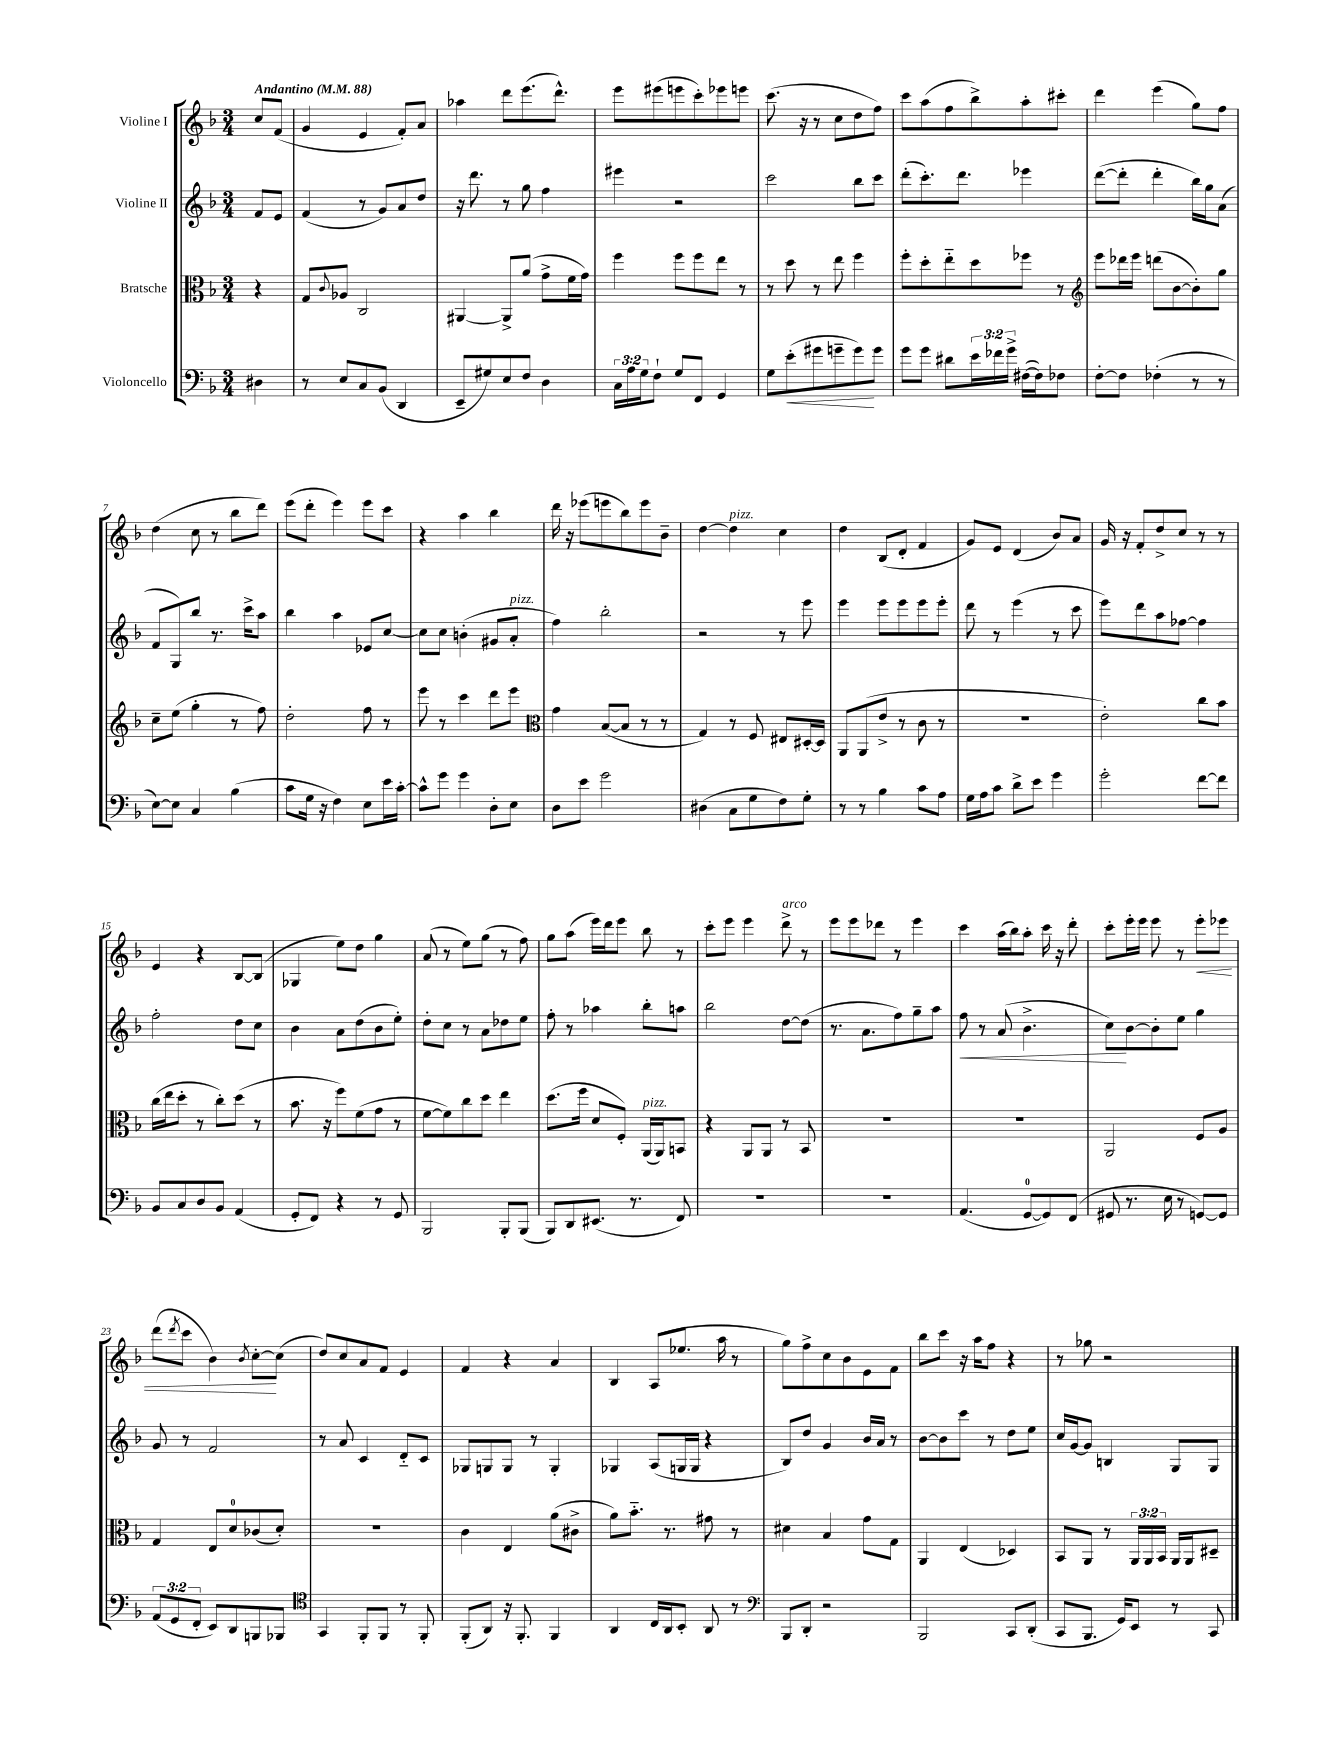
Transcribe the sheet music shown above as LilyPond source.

<<
\new StaffGroup <<
\new Staff = "s0" \with { instrumentName = "Violine I" } {
    \clef treble \key f \major \numericTimeSignature \time 3/4 \partial 4 \tempo "Andantino" 4 = 88
    c''8 f'8( |
    g'4 e'4 f'8-.) a'8 |
    aes''4 d'''8 e'''8.( d'''8.-^) |
    e'''8 eis'''8( e'''8 c'''8-.) ees'''8 e'''8 |
    c'''8.( r16 r8 c''8 d''8 f''8) |
    c'''8 a''8( f''8 bes''8->) a''8-. cis'''8-. |
    d'''4 e'''4( g''8) f''8 |
    d''4( c''8 r8 bes''8 d'''8) |
    e'''8( d'''8-. e'''4) e'''8 c'''8 |
    r4 a''4 bes''4 |
    d'''16 r16 ees'''8( e'''8 bes''8) e'''8 bes'8-- |
    d''4~ d''4^\markup { \italic "pizz." } c''4 |
    d''4 bes8( d'8-. f'4 |
    g'8) e'8 d'4( bes'8) a'8 |
    g'16 r16 f'8-. d''8-> c''8 r8 r8 |
    e'4 r4 bes8~ bes8( |
    ges4 e''8) d''8 g''4 |
    a'8( r8 e''8) g''8( r8 f''8) |
    g''8 a''8( e'''16) d'''16 e'''8 bes''8 r8 |
    c'''8-. e'''8 e'''4 d'''8->^\markup { \italic "arco" } r8 |
    e'''8 e'''8 des'''8 r8 e'''4 |
    c'''4 a''16( bes''16) a''8-. c'''16 r16 d'''8-. |
    c'''8-. e'''16-. e'''16 e'''8 r8 e'''8-.\< ees'''8 |
    d'''8( \acciaccatura { d'''8 } c'''8 bes'4) \acciaccatura { bes'8 } c''8~-.\! c''8( |
    d''8) c''8 a'8 f'8 e'4 |
    f'4 r4 a'4 |
    bes4 a8( ees''8. a''16 r8 |
    g''8) f''8-> c''8 bes'8 e'8 f'8 |
    bes''8 c'''8 r16 a''16 f''8 r4 |
    r8 ges''8 r2 \bar "|." |
}
\new Staff = "s1" \with { instrumentName = "Violine II" } {
    \clef treble \key f \major \numericTimeSignature \time 3/4 \partial 4
    f'8 e'8 |
    f'4( r8 g'8) a'8 d''8 |
    r16 d'''8. r8 g''8 f''4 |
    eis'''4 r2 |
    c'''2 bes''8 c'''8 |
    d'''8-.( c'''8.-.) d'''8. ees'''4 |
    d'''8~( d'''8-. d'''4-. bes''16) g''16 a'8( |
    f'8 g8) bes''8 r8. c'''16-> a''8 |
    bes''4 a''4 ees'8 c''8~ |
    c''8 c''8 b'4-.( gis'8 a'8-.^\markup { \italic "pizz." } |
    f''4) bes''2-. |
    r2 r8 e'''8 |
    e'''4 e'''8 e'''8 e'''8 e'''8-. |
    d'''8 r8 e'''4( r8 c'''8 |
    e'''8) d'''8 a''8 fes''8~ fes''4 |
    f''2-. d''8 c''8 |
    bes'4 a'8 d''8( bes'8 e''8-.) |
    d''8-. c''8 r8 a'8 des''8 e''8 |
    f''8-. r8 aes''4 bes''8-. a''8 |
    bes''2 d''8~ d''8( |
    r8. a'8. f''8) g''8-- a''8 |
    f''8\< r8 a'8( bes'4.-> |
    c''8\!) bes'8~ bes'8-. e''8 g''4 |
    g'8 r8 f'2 |
    r8 a'8 c'4 d'8-_ c'8 |
    ges8 g8 g8 r8 g4-. |
    ges4 a8( g16 g16 r4 |
    bes8) d''8 g'4 bes'16 a'16 r8 |
    bes'8~ bes'8 c'''8 r8 d''8 e''8 |
    c''16 g'16~ g'8 b4 g8 g8 \bar "|." |
}
\new Staff = "s2" \with { instrumentName = "Bratsche" } {
    \clef alto \key f \major \numericTimeSignature \time 3/4 \override Staff.TupletNumber.text = #tuplet-number::calc-fraction-text \partial 4
    r4 |
    g8 \appoggiatura { c'8 } aes8 c2 |
    ais,4~ ais,8-> a'8( g'8-> f'16 g'16) |
    f''4 f''8 f''8 e''8 r8 |
    r8 d''8 r8 e''8 f''4 |
    f''8-. d''8-. e''8-_ d''8 fes''8 r8 |
    \clef treble e'''8 des'''16 e'''16 d'''8( bes'8~ bes'8-.) g''8 |
    c''8-- e''8( g''4-. r8 f''8) |
    d''2-. f''8 r8 |
    e'''8 r8 c'''4 d'''8 e'''8 |
    \clef alto g'4 bes8~( bes8 r8 r8 |
    g4) r8 f8 eis8 dis16~-. dis16 |
    a,8 a,8( e'8-> r8 c'8 r8 |
    R2. |
    e'2-.) c''8 bes'8 |
    c''16( e''16 d''8-. r8 c''8-.) d''8( r8 |
    bes'8. r16 f''8) f'8( g'8 r8 |
    f'8~ f'8) c''8 d''8 e''4 |
    d''8.( f''16 d'8 f8-.) a,16^\markup { \italic "pizz." }( a,16) b,8 |
    r4 a,8 a,8 r8 bes,8 |
    R2. |
    R2. |
    a,2 f8 a8 |
    g4 e8 d'8-0 ces'8( d'8-.) |
    R2. |
    c'4 e4 a'8( cis'8-> |
    a'8) bes'8.-_ r8. gis'8 r8 |
    dis'4 bes4 g'8 g8 |
    a,4 e4( des4) |
    bes,8 a,8 r8 \tuplet 3/2 { a,16 a,16 bes,16 } a,16 a,16 dis8-- \bar "|." |
}
\new Staff = "s3" \with { instrumentName = "Violoncello" } {
    \clef bass \key f \major \numericTimeSignature \time 3/4 \override Staff.TupletNumber.text = #tuplet-number::calc-fraction-text \partial 4
    dis4 |
    r8 e8 c8 bes,8( d,4 |
    e,8-- gis8) e8 f8 d4 |
    \tuplet 3/2 { c16 a16 g16 } f8-! g8 f,8 g,4 |
    g8 e'8-.\<( gis'8 g'8-- g'8\!) g'8 |
    g'8 g'8 dis'8 \tuplet 3/2 { e'16 fes'16 g'16-> } fis16~( fis16) fes8 |
    f8~-. f8 fes4-.( r8 r8 |
    e8~) e8 c4 bes4( |
    c'8 g16 r16 f4) e8 e'16 c'16~-. |
    c'8-^ g'8 g'4 d8-. e8 |
    d8 e'8 g'2 |
    dis4( c8 g8 f8) g8-. |
    r8 r8 bes4 c'8 a8 |
    g16 a16 c'8 d'8-> e'8 g'4 |
    g'2-. f'8~ f'8 |
    bes,8 c8 d8 bes,8 a,4( |
    g,8-. f,8) r4 r8 g,8 |
    bes,,2 bes,,8-. bes,,8( |
    bes,,8) d,8 eis,8.( r8. f,8) |
    R2. |
    R2. |
    a,4.( g,8-0~ g,8) f,8( |
    gis,8 r8. e16 r8 g,8~) g,8 |
    \tuplet 3/2 { a,8( g,8 f,8-. } e,8) d,8 b,,8 bes,,8 |
    \clef tenor g,4 f,8-. f,8 r8 f,8-. |
    f,8-.( a,8) r16 f,8.-. f,4 |
    a,4 c16 a,16 bes,8-. a,8 r8 |
    \clef bass bes,,8 d,8-. r2 |
    bes,,2 c,8 d,8-.( |
    c,8 bes,,8. g,16) e,8 r8 c,8 \bar "|." |
}
>>
>>
